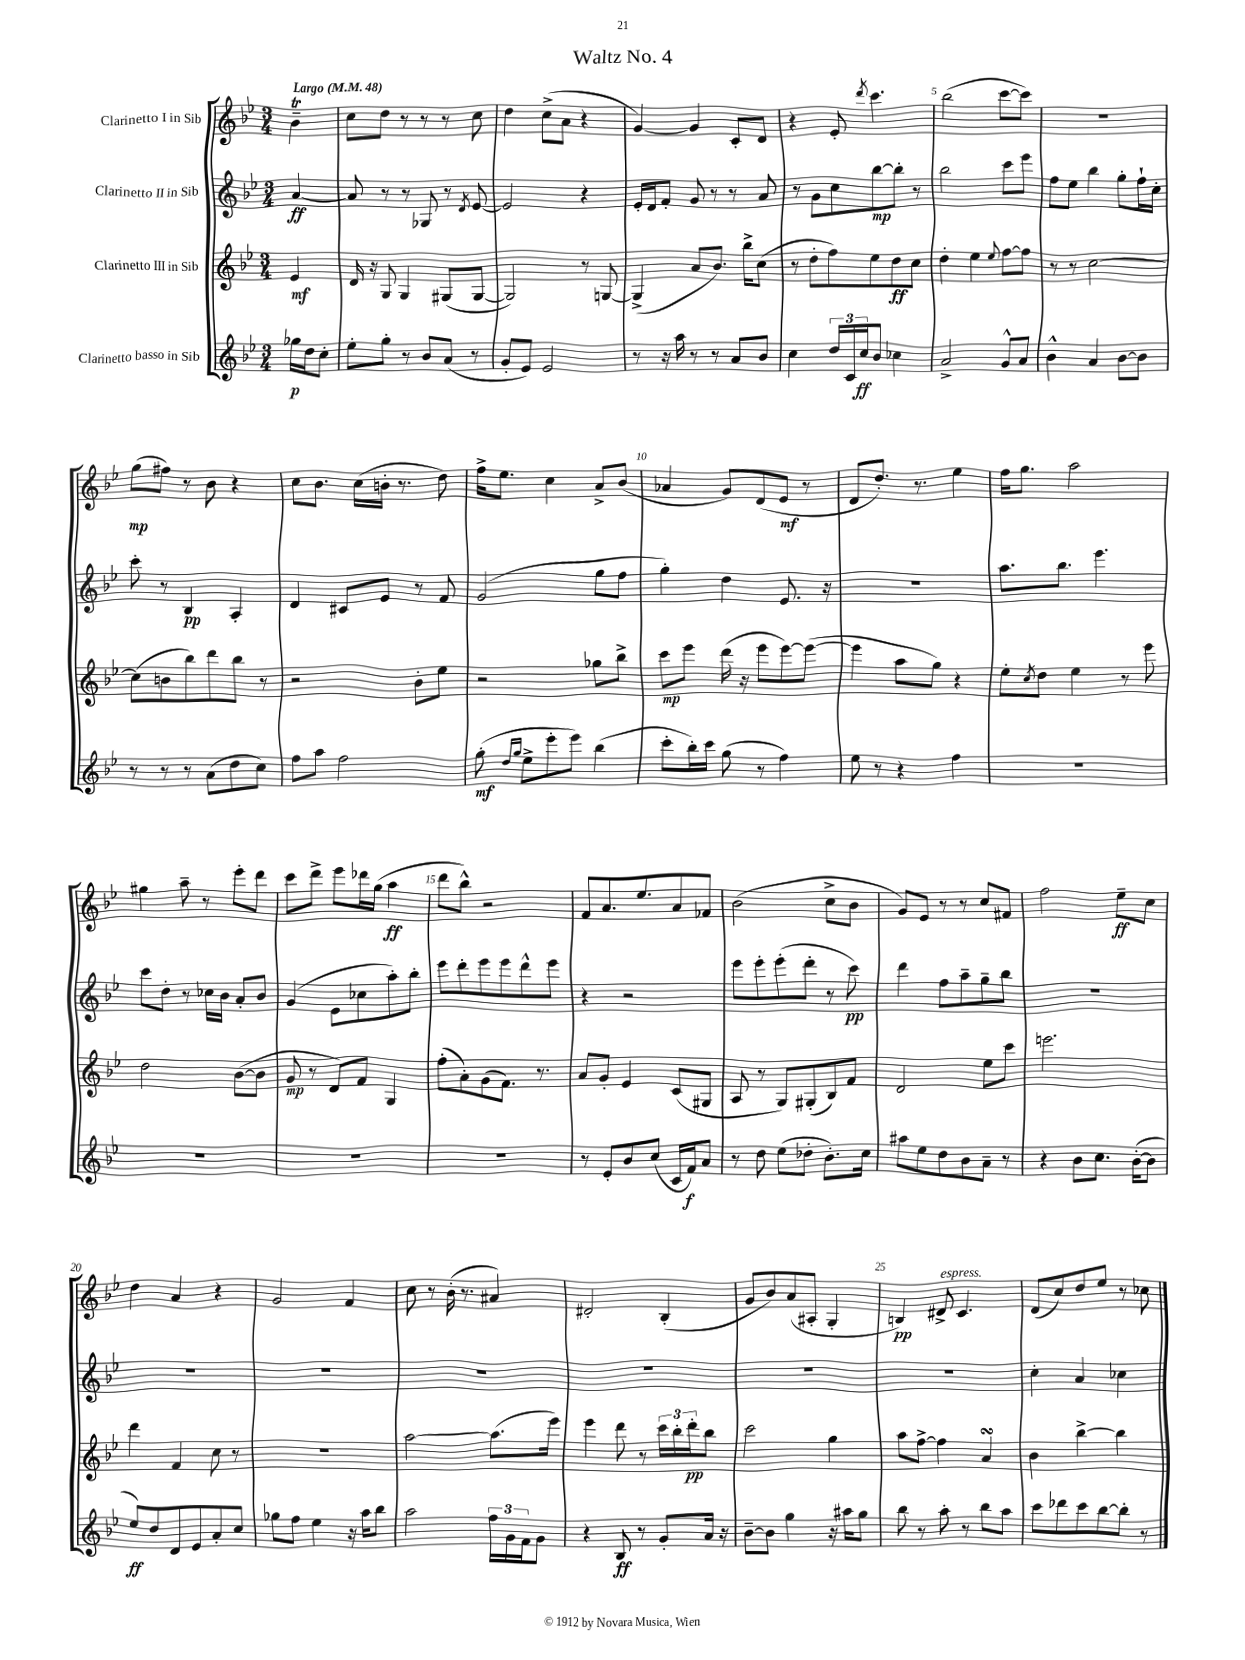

**kern	**dynam	**kern	**dynam	**kern	**dynam	**kern	**dynam
*part4	*part4	*part3	*part3	*part2	*part2	*part1	*part1
*staff4	*staff4	*staff3	*staff3	*staff2	*staff2	*staff1	*staff1
*I"Clarinetto basso in Sib	*	*I"Clarinetto III in Sib	*	*I"Clarinetto II in Sib	*	*I"Clarinetto I in Sib	*
*clefG2	*	*clefG2	*	*clefG2	*	*clefG2	*
*k[b-e-]	*	*k[b-e-]	*	*k[b-e-]	*	*k[b-e-]	*
*M3/4	*	*M3/4	*	*M3/4	*	*M3/4	*
*MM48	*	*MM48	*	*MM48	*	*MM48	*
=	=	=	=	=	=	=	=
!	!	!	!	!	!	!LO:TX:a:B:t=Largo	!
16gg-X\LL	p	4e-/	mf	[4a/	ff	4b-T~\	.
16dd\J	.	.	.	.	.	.	.
8cc'\J	.	.	.	.	.	.	.
=1	=1	=1	=1	=1	=1	=1	=1
8ee-'\L	.	16d/	.	8a/]	.	8cc\L	.
.	.	16r	.	.	.	.	.
8gg'\J	.	8G/	.	8r	.	8dd\J	.
8r	.	4G/	.	8r	.	8r	.
8b-/L	.	.	.	8G-X/	.	8r	.
(8a/J	.	(8G#X/L	.	8r	.	8r	.
.	.	.	.	8qd/	.	.	.
8r	.	[8G#/J	.	[8e-/	.	8cc\	.
=2	=2	=2	=2	=2	=2	=2	=2
8g'/L	.	2G#/])	.	2e-/]	.	4dd\	.
8e-/J)	.	.	.	.	.	.	.
2e-/	.	.	.	.	.	(8cc^\L	.
.	.	.	.	.	.	8a\J	.
.	.	8r	.	4r	.	4r	.
.	.	[8Gn/	.	.	.	.	.
=3	=3	=3	=3	=3	=3	=3	=3
8r	.	(4G^/]	.	16e-'/LL	.	[4g/)	.
.	.	.	.	16d/J	.	.	.
16r	.	.	.	8f'/J	.	.	.
16aa\	.	.	.	.	.	.	.
8r	.	8a/L	.	8g/	.	4g/]	.
8r	.	8.b-/J)	.	8r	.	.	.
8a/L	.	.	.	8r	.	8c'/L	.
.	.	16bb-^\KL	.	.	.	.	.
8b-/J	.	(8cc\J	.	8a/	.	8d/J	.
=4	=4	=4	=4	=4	=4	=4	=4
4cc\	.	8r	.	8r	.	4r	.
.	.	8dd'\L	.	8g\L	.	.	.
24dd/LL	.	8ff\)	.	8cc\	.	8e-'/	.
24c/	.	.	.	.	.	.	.
24cc/J	ff	.	.	.	.	.	.
.	.	.	.	.	.	8qddd/	.
8b-/J	.	8ee-\	.	[8bb-\	mp	4.ccc\	.
4cc-X\	.	8dd\	ff	8bb-'\J]	.	.	.
.	.	8cc\J	.	8r	.	.	.
=5	=5	=5	=5	=5	=5	=5	=5
2a^/	.	4dd'\	.	2bb-\	.	(2bb-\	.
.	.	4ee-\	.	.	.	.	.
.	.	8qqee-/	.	.	.	.	.
8g^^/L	.	[8ff\L	.	8ccc\L	.	[8ccc\L	.
8a/J	.	8ff\J]	.	8eee-\J	.	8ccc\J])	.
=6	=6	=6	=6	=6	=6	=6	=6
4b-^^\	.	8r	.	8ff\L	.	2.r	.
.	.	8r	.	8ee-\J	.	.	.
4a/	.	[2cc\	.	4bb-\	.	.	.
[8b-\L	.	.	.	8gg'\L	.	.	.
8b-\J]	.	.	.	16ff`\L	.	.	.
.	.	.	.	16cc'\JJ	.	.	.
!!LO:LB:g=z
=7	=7	=7	=7	=7	=7	=7	=7
8r	.	(8cc\L]	.	8ccc'\	.	(8gg\L	mp
8r	.	8bn\	.	8r	.	8ff#X\J)	.
8r	.	8bb-\)	.	4B-/	pp	8r	.
(8a\L	.	8ddd\	.	.	.	8b-\	.
8dd\	.	8bb-\J	.	4A'/	.	4r	.
8cc\J)	.	8r	.	.	.	.	.
=8	=8	=8	=8	=8	=8	=8	=8
8ff\L	.	2r	.	4d/	.	8cc\L	.
8aa\J	.	.	.	.	.	8.b-\J	.
2ff\	.	.	.	8c#X/L	.	.	.
.	.	.	.	.	.	(16cc\LL	.
.	.	.	.	8e-/J	.	16bn'\JJ	.
.	.	.	.	.	.	8.r	.
.	.	8b-'\L	.	8r	.	.	.
.	.	8ee-\J	.	8f/	.	8dd\)	.
=9	=9	=9	=9	=9	=9	=9	=9
(8gg'\	mf	2r	.	(2g/	.	16ff^\KL	.
.	.	.	.	.	.	8.ee-\J	.
16qqdd/LL	.	.	.	.	.	.	.
16qqgg/JJ	.	.	.	.	.	.	.
8ee-^\L	.	.	.	.	.	.	.
8eee-'\	.	.	.	.	.	4cc\	.
8eee-\J)	.	.	.	.	.	.	.
(4bb-\	.	8gg-X\L	.	8gg\L	.	8a^/L	.
.	.	8bb-^\J	.	8ff\J	.	(8b-/J	.
=10	=10	=10	=10	=10	=10	=10	=10
8ccc'\L	.	8ccc\L	mp	4gg'\)	.	4a-X/	.
16bb-'\L)	.	8eee-\J	.	.	.	.	.
16ccc\JJ	.	.	.	.	.	.	.
(8gg\	.	(16ddd\	.	4dd\	.	8g/L)	.
.	.	16r	.	.	.	.	.
8r	.	8eee-\L	.	.	.	(8d/	.
4ff\)	.	[8eee-\)	.	8.e-/	.	8e-/J	mf
.	.	(8eee-\J_	.	.	.	8r	.
.	.	.	.	16r	.	.	.
=11	=11	=11	=11	=11	=11	=11	=11
8ee-\	.	4eee-\]	.	2.r	.	8d/L	.
8r	.	.	.	.	.	8.dd'/J)	.
4r	.	8aa\L	.	.	.	.	.
.	.	.	.	.	.	8.r	.
.	.	8gg\J)	.	.	.	.	.
4ff\	.	4r	.	.	.	4ee-\	.
=12	=12	=12	=12	=12	=12	=12	=12
2.r	.	8ee-'\L	.	8.aa\L	.	16ff\KL	.
.	.	.	.	.	.	8.gg\J	.
.	.	8qcc/	.	.	.	.	.
.	.	8dd\J	.	.	.	.	.
.	.	.	.	8.bb-\J	.	.	.
.	.	4ee-\	.	.	.	2aa\	.
.	.	.	.	4.eee-\	.	.	.
.	.	8r	.	.	.	.	.
.	.	8eee-\	.	.	.	.	.
!!LO:LB:g=z
=13	=13	=13	=13	=13	=13	=13	=13
2.r	.	2dd\	.	8ccc\L	.	4gg#X\	.
.	.	.	.	8dd'\J	.	.	.
.	.	.	.	8r	.	8aa~\	.
.	.	.	.	16cc-X\LL	.	8r	.
.	.	.	.	16b-\JJ	.	.	.
.	.	([8b-\L	.	8a'/L	.	8eee-'\L	.
.	.	8b-\J]	.	8b-/J	.	8ddd\J	.
=14	=14	=14	=14	=14	=14	=14	=14
2.r	.	8g/	mp	(4g/	.	8ccc\L	.
.	.	8r	.	.	.	8ddd^\J	.
.	.	8d/L)	.	8e-\L	.	8eee-\L	.
.	.	8f/J	.	8cc-X\	.	16ddd-X\L	.
.	.	.	.	.	.	(16gg\JJ	.
.	.	4G/	.	8aa'\)	.	4aa\	ff
.	.	.	.	8bb-'\J	.	.	.
=15	=15	=15	=15	=15	=15	=15	=15
2.r	.	(8ff'\L	.	8eee-\L	.	8ddd\L	.
.	.	8a'\)	.	8ddd'\	.	8bb-^^\J)	.
.	.	(8g\	.	8eee-\	.	2r	.
.	.	8.f\J)	.	8eee-\	.	.	.
.	.	.	.	8ddd^^\	.	.	.
.	.	8.r	.	.	.	.	.
.	.	.	.	8eee-\J	.	.	.
=16	=16	=16	=16	=16	=16	=16	=16
8r	.	8a/L	.	4r	.	8f/L	.
8e-'/L	.	8g'/J	.	.	.	8.a/	.
8b-/	.	4e-/	.	2r	.	.	.
.	.	.	.	.	.	8.ee-/	.
(8cc/J	.	.	.	.	.	.	.
16c/LL	.	(8c/L	.	.	.	8a/	.
16f/J)	f	.	.	.	.	.	.
8a/J	.	8G#X/J	.	.	.	8f-X/J	.
=17	=17	=17	=17	=17	=17	=17	=17
8r	.	8A/	.	8eee-\L	.	(2b-\	.
8dd\	.	8r	.	8eee-'\	.	.	.
(8ee-\L	.	8G/L)	.	(8eee-'\	.	.	.
8dd-X'\J	.	(8G#X'/	.	8ddd'\J	.	.	.
8.b-'\L)	.	8B-/)	.	8r	.	8cc^\L	.
.	.	8f/J	.	8ccc\)	pp	8b-\J	.
16cc\Jk	.	.	.	.	.	.	.
=18	=18	=18	=18	=18	=18	=18	=18
8aa#X\L	.	2d/	.	4ddd\	.	8g/L)	.
8ee-\	.	.	.	.	.	8e-/J	.
8dd\	.	.	.	8ff\L	.	8r	.
8b-\	.	.	.	8aa~\	.	8r	.
8a~\J	.	8ee-\L	.	8gg~\	.	8cc/L	.
8r	.	8ccc\J	.	8bb-\J	.	8f#X/J	.
=19	=19	=19	=19	=19	=19	=19	=19
4r	.	2.eeen\	.	2.r	.	2ff\	.
8b-\L	.	.	.	.	.	.	.
8.cc\J	.	.	.	.	.	.	.
.	.	.	.	.	.	8ee-~\L	ff
([16b-'\KL	.	.	.	.	.	.	.
8b-\J]	.	.	.	.	.	8cc\J	.
!!LO:LB:g=z
=20	=20	=20	=20	=20	=20	=20	=20
8ee-/L)	ff	4ddd\	.	2.r	.	4dd\	.
8dd/	.	.	.	.	.	.	.
8d/	.	4f/	.	.	.	4a/	.
8e-/	.	.	.	.	.	.	.
8a'/	.	8cc\	.	.	.	4r	.
8cc/J	.	8r	.	.	.	.	.
=21	=21	=21	=21	=21	=21	=21	=21
8gg-X\L	.	2.r	.	2.r	.	2g/	.
8ff\J	.	.	.	.	.	.	.
4ee-\	.	.	.	.	.	.	.
16r	.	.	.	.	.	4f/	.
16aa\KL	.	.	.	.	.	.	.
8bb-\J	.	.	.	.	.	.	.
=22	=22	=22	=22	=22	=22	=22	=22
2aa\	.	[2aa\	.	2.r	.	8cc\	.
.	.	.	.	.	.	8r	.
.	.	.	.	.	.	(16b-'\	.
.	.	.	.	.	.	8.r	.
24ff\LL	.	(8.aa\L]	.	.	.	4a#X/)	.
24g\	.	.	.	.	.	.	.
24f\J	.	.	.	.	.	.	.
8g\J	.	.	.	.	.	.	.
.	.	16eee-\Jk)	.	.	.	.	.
=23	=23	=23	=23	=23	=23	=23	=23
4r	.	4eee-\	.	2.r	.	2d#X'/	.
8B-/	ff	8ddd\	.	.	.	.	.
8r	.	8r	.	.	.	.	.
8g'/L	.	24ccc\LL	.	.	.	(4B-'/	.
.	.	24bb-'\	.	.	.	.	.
.	.	24ddd'\J	pp	.	.	.	.
16a/Jk	.	8bb-\J	.	.	.	.	.
16r	.	.	.	.	.	.	.
=24	=24	=24	=24	=24	=24	=24	=24
[8b-~\L	.	2ccc\	.	2.r	.	8g/L	.
8b-\J]	.	.	.	.	.	8b-/)	.
4gg\	.	.	.	.	.	(8a/	.
.	.	.	.	.	.	8A#X'/J	.
16r	.	4gg\	.	.	.	4G'/	.
16aa#X\KL	.	.	.	.	.	.	.
8gg\J	.	.	.	.	.	.	.
=25	=25	=25	=25	=25	=25	=25	=25
8bb-\	.	8aa\L	.	2.r	.	4Bn/)	pp
8r	.	[8ff^\J	.	.	.	.	.
!	!	!	!	!	!	!LO:TX:a:i:t=espress.	!
8aa'\	.	4ff\]	.	.	.	8d#X^/	.
8r	.	.	.	.	.	4.c/	.
8bb-\L	.	4asSsS/	.	.	.	.	.
8aa\J	.	.	.	.	.	.	.
=26	=26	=26	=26	=26	=26	=26	=26
8ccc\L	.	4b-\	.	4cc'\	.	(8d/L	.
8ddd-X\	.	.	.	.	.	8cc/)	.
8ccc\	.	[4bb-^\	.	4a/	.	8dd/	.
[8bb-\	.	.	.	.	.	8ee-/J	.
8bb-'\J]	.	4bb-\]	.	4cc-X\	.	8r	.
8r	.	.	.	.	.	8cc-X\	.
==	==	==	==	==	==	==	==
*-	*-	*-	*-	*-	*-	*-	*-
